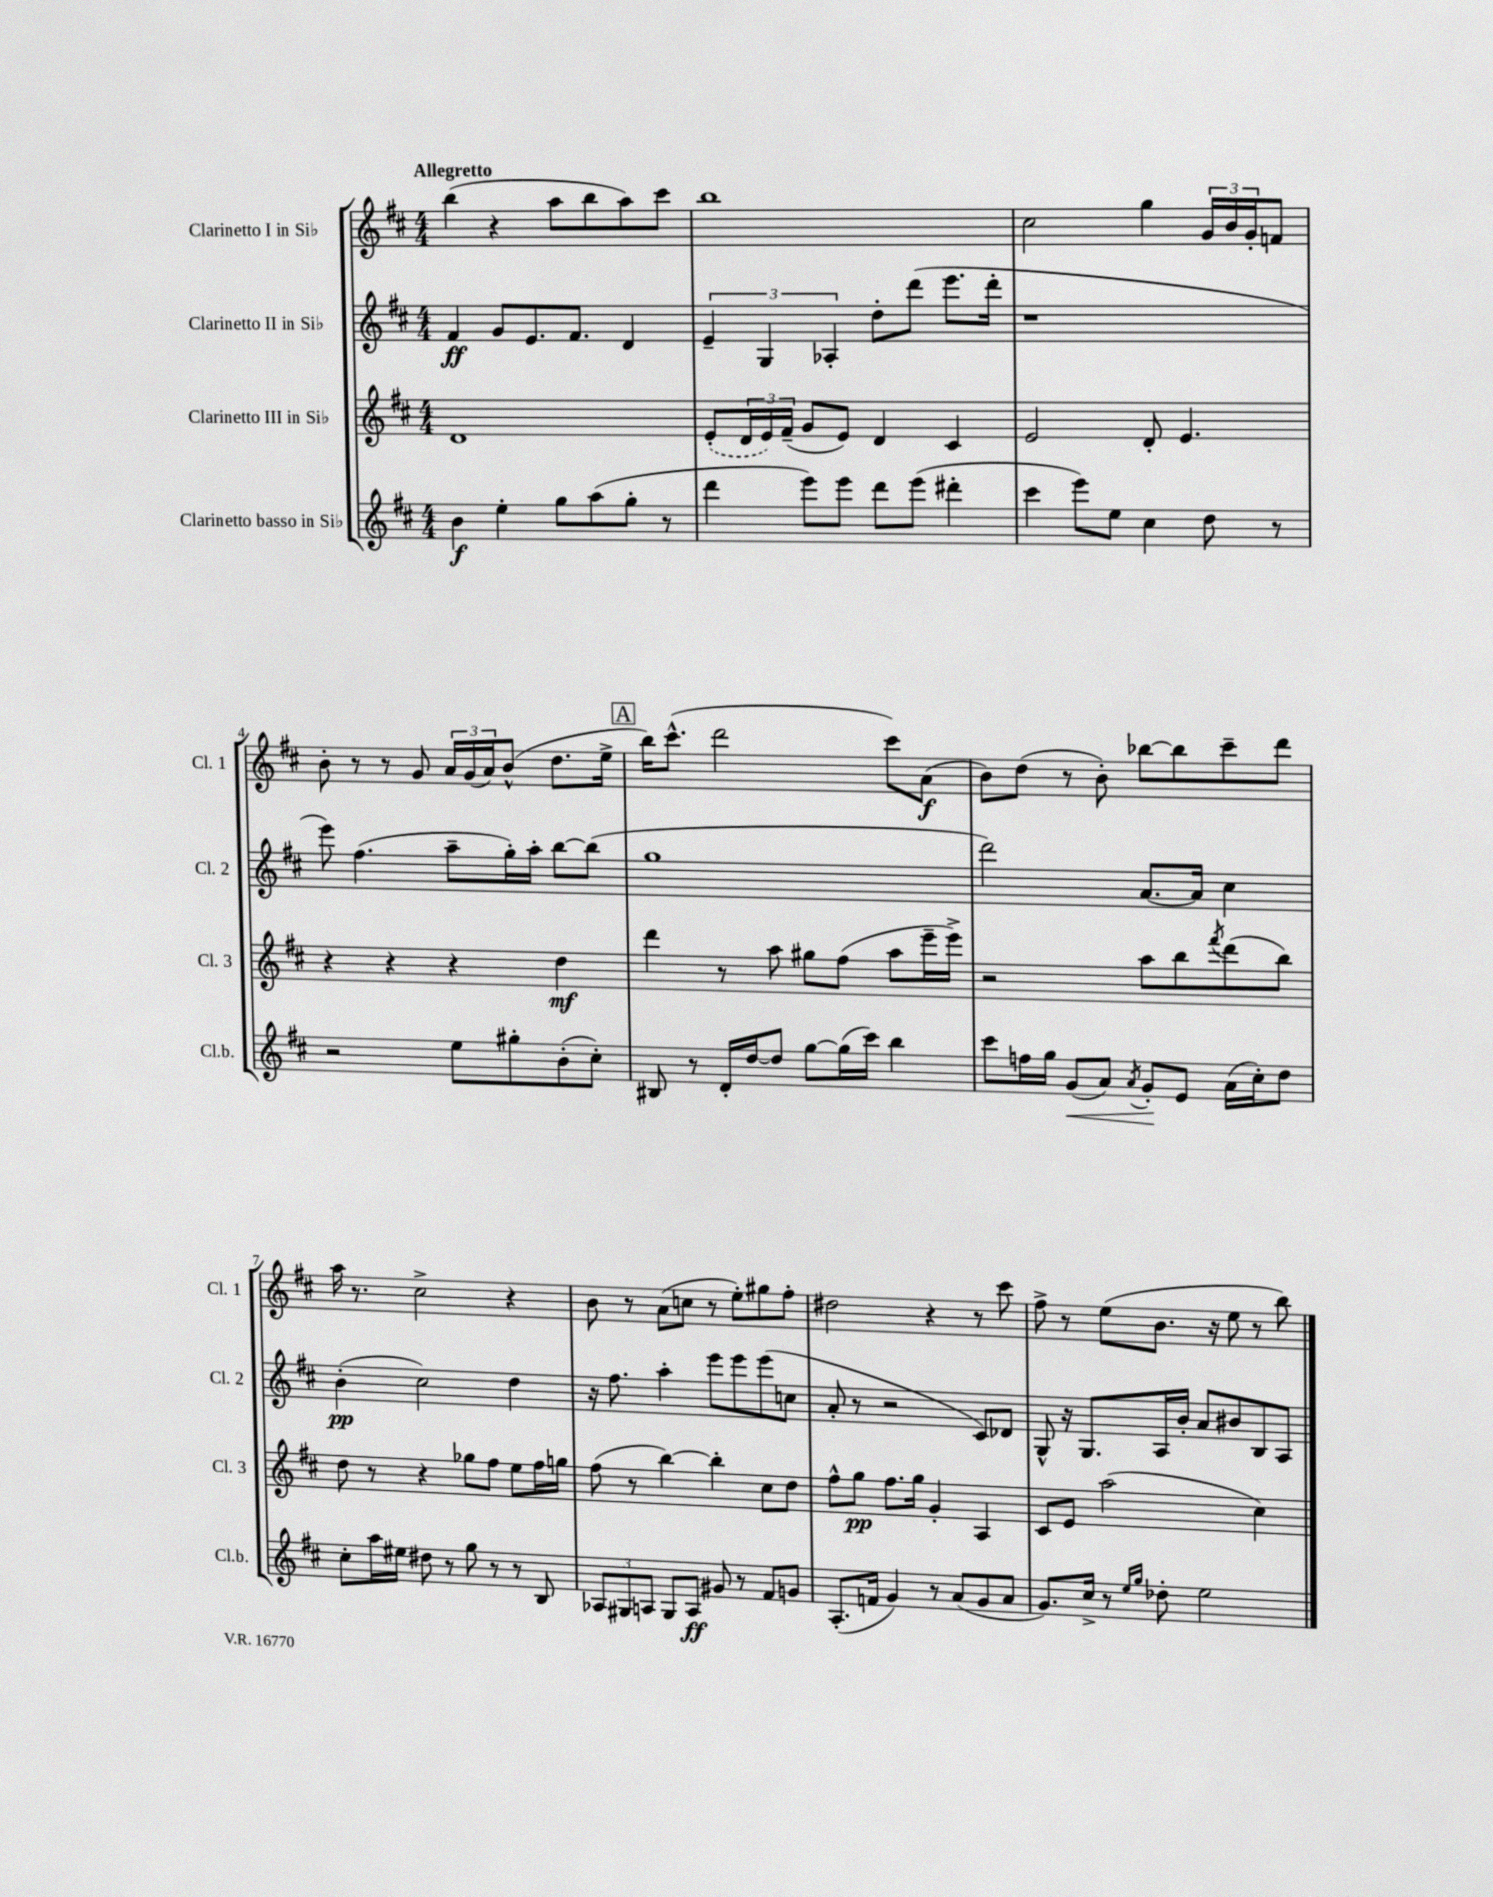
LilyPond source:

<<
\new StaffGroup <<
\new Staff = "s0" \with { instrumentName = "Clarinetto I in Sib" shortInstrumentName = "Cl. 1" } {
    \clef treble \key d \major \numericTimeSignature \time 4/4 \tempo "Allegretto"
    b''4( r4 a''8 b''8 a''8) cis'''8 |
    b''1 |
    cis''2 g''4 \tuplet 3/2 { g'16 b'16 g'16-. } f'8 |
    b'8-. r8 r8 g'8 \tuplet 3/2 { a'16 g'16( a'16) } b'8-^( d''8. e''16-> |
    \mark \markup { \box "A" } b''16) cis'''8.-^( d'''2 cis'''8) a'8\f( |
    b'8) d''8( r8 b'8-.) bes''8~ bes''8 cis'''8-- d'''8 |
    a''16 r8. cis''2-> r4 |
    b'8 r8 a'8( c''8 r8 e''8-.) gis''8 fis''8-. |
    dis''2 r4 r8 cis'''8 |
    fis''8-> r8 e''8( b'8. r16 e''8 r8 b''8) \bar "|." |
}
\new Staff = "s1" \with { instrumentName = "Clarinetto II in Sib" shortInstrumentName = "Cl. 2" } {
    \clef treble \key d \major \numericTimeSignature \time 4/4
    fis'4\ff g'8 e'8. fis'8. d'4 |
    \tuplet 3/2 { e'4-- g4 aes4-. } d''8-. d'''8( e'''8. d'''16-. |
    r1 |
    e'''8) fis''4.( a''8-- g''16-.) a''16-. b''8~ b''8( |
    \mark \markup { \box "A" } g''1 |
    d'''2) a'8.~ a'16 cis''4 |
    b'4-.\pp( cis''2) d''4 |
    r16 fis''8. a''4-. e'''8 e'''8 e'''8( c''8 |
    a'8-. r8 r2 cis'8) des'8 |
    g8-^ r16 g8. a16 b'16-. a'8 bis'8 b8 a8 \bar "|." |
}
\new Staff = "s2" \with { instrumentName = "Clarinetto III in Sib" shortInstrumentName = "Cl. 3" } {
    \clef treble \key d \major \numericTimeSignature \time 4/4
    d'1 |
    \once \slurDashed e'8-.( \tuplet 3/2 { d'16 e'16) fis'16--( } g'8 e'8) d'4 cis'4 |
    e'2 d'8-. e'4. |
    r4 r4 r4 d''4\mf |
    \mark \markup { \box "A" } d'''4 r8 a''8 gis''8 fis''8( a''8 e'''16-- e'''16->) |
    r2 a''8 b''8 \acciaccatura { fis'''8 } d'''8( b''8) |
    d''8 r8 r4 ges''8 fis''8 e''8 fis''16 g''16 |
    fis''8( r8 b''4~) b''4-. cis''8 d''8 |
    fis''8-^ g''8\pp fis''8. g''16 g'4-. a4 |
    cis'8 e'8 a''2( cis''4) \bar "|." |
}
\new Staff = "s3" \with { instrumentName = "Clarinetto basso in Sib" shortInstrumentName = "Cl.b." } {
    \clef treble \key d \major \numericTimeSignature \time 4/4
    b'4\f e''4-. g''8 a''8( g''8-. r8 |
    d'''4 e'''8) e'''8 d'''8 e'''8( dis'''4-. |
    cis'''4 e'''8) e''8 cis''4 d''8 r8 |
    r2 e''8 gis''8-. b'8-.( cis''8-.) |
    \mark \markup { \box "A" } bis8 r8 d'16-. d''16~ d''8 g''8~ g''16( cis'''16) b''4 |
    cis'''8 f''16 g''16 g'8\<( a'8) \acciaccatura { a'8 } g'8-.\! e'8 a'16( cis''16-.) d''8 |
    cis''8-. a''16 eis''16 dis''8 r8 g''8 r8 r8 b8 |
    \tuplet 3/2 { aes8 gis8 a8 } gis8 a8\ff gis'8 r8 fis'8 g'8 |
    a8.-.( f'16 g'4) r8 a'8( g'8 a'8 |
    g'8.) cis''16-> r8 \grace { e''16 g''16 } des''8-. e''2 \bar "|." |
}
>>
>>
